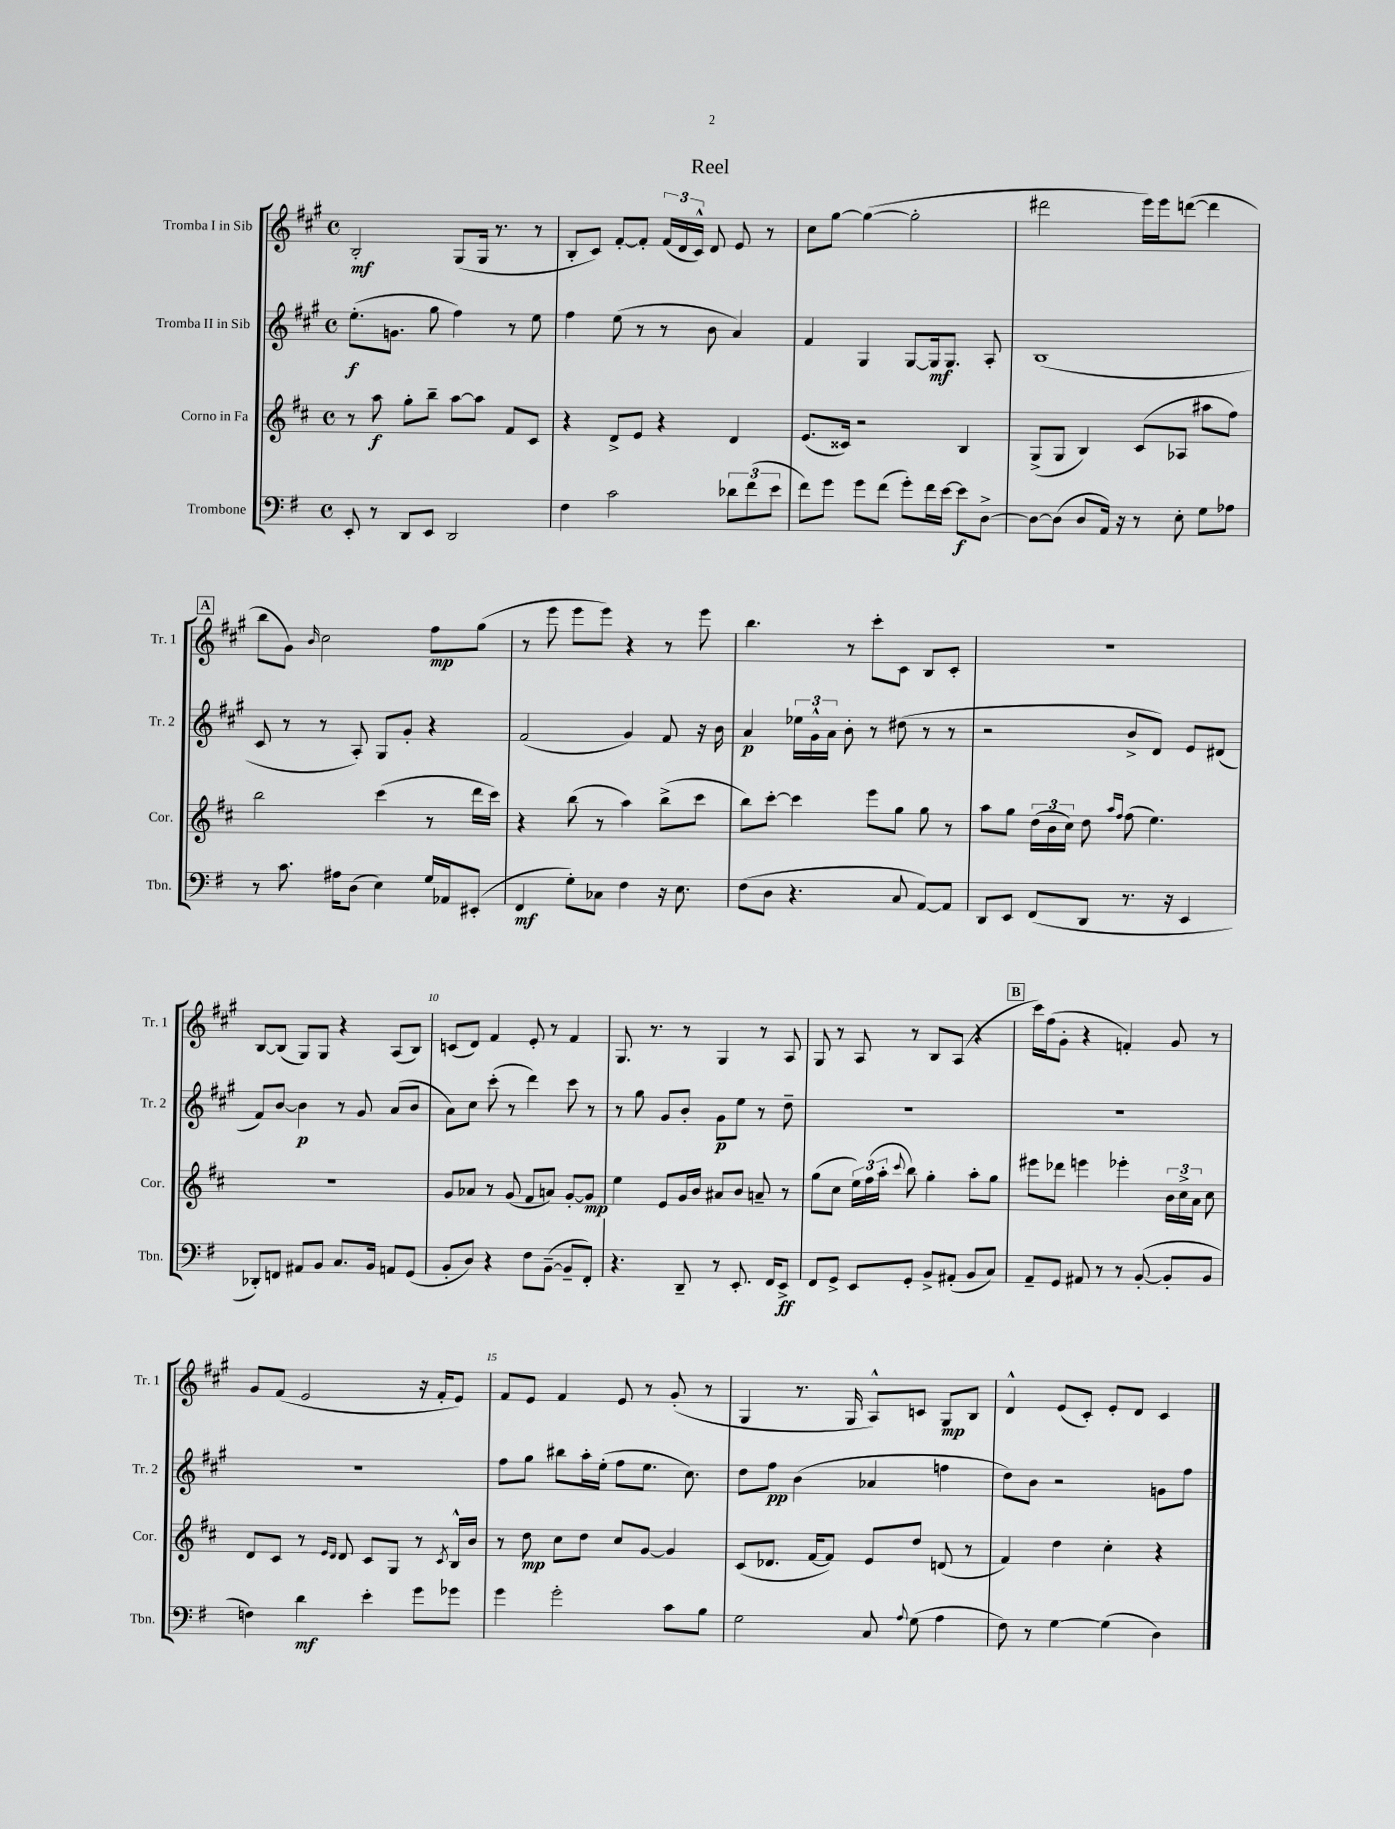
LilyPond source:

\header { title = "Reel" }
<<
\new StaffGroup <<
\new Staff = "s0" \with { instrumentName = "Tromba I in Sib" shortInstrumentName = "Tr. 1" } {
    \clef treble \key a \major \defaultTimeSignature \time 4/4
    \autoBeamOff b2-.\mf gis8[( gis16] r8. r8 |
    b8[-. cis'8]) fis'8[~-. fis'8]-. \tuplet 3/2 { fis'16[( d'16 cis'16]-^) } d'8 e'8 r8 |
    cis''8[ gis''8]~ gis''4~( gis''2-. |
    dis'''2 e'''16[) e'''16 d'''8]~( d'''4 |
    \mark \markup { \box "A" } b''8[ gis'8]) \grace { b'16 } cis''2 fis''8[\mp gis''8]( |
    r8 e'''8 e'''8[ e'''8]) r4 r8 e'''8 |
    b''4. r8 cis'''8[-. cis'8] b8[ cis'8]-. |
    R1 |
    b8[~ b8]( gis8[) gis8] r4 a8[( b8]) |
    c'8[( d'8]) fis'4 e'8-. r8 fis'4 |
    gis8. r8. r8 gis4 r8 a8 |
    gis8 r8 a8 r8 b8[ a8]( r4 |
    \mark \markup { \box "B" } cis'''16[) fis''16( gis'8]-. r4 f'4-.) gis'8 r8 |
    gis'8[ fis'8]( e'2 r16 fis'16[-. e'8]) |
    fis'8[ e'8] fis'4 e'8 r8 gis'8-.( r8 |
    gis4 r8. gis16 a8[-^) c'8] gis8[\mp b8] |
    d'4-^ e'8[( cis'8]-.) e'8[-. d'8] cis'4 \bar "|." |
}
\new Staff = "s1" \with { instrumentName = "Tromba II in Sib" shortInstrumentName = "Tr. 2" } {
    \clef treble \key a \major \defaultTimeSignature \time 4/4
    \autoBeamOff e''8.[-.\f( g'8.] gis''8 fis''4) r8 e''8 |
    fis''4 e''8( r8 r8 b'8 a'4) |
    fis'4 gis4 gis8[~ gis16\mf gis8.] a8-. |
    b1( |
    \mark \markup { \box "A" } cis'8 r8 r8 a8-.) gis8[ gis'8]-. r4 |
    fis'2( gis'4) fis'8 r16 b'16 |
    a'4\p \tuplet 3/2 { ees''16[ gis'16-^ a'16] } b'8-. r8 dis''8( r8 r8 |
    r2 b'8[-> d'8]) e'8[ dis'8]( |
    fis'8[) b'8]~ b'4\p r8 gis'8 a'8[( b'8] |
    a'8[) cis''8] cis'''8-.( r8 d'''4) cis'''8 r8 |
    r8 gis''8 gis'8[ b'8]-. gis'8[\p e''8] r8 d''8-- |
    R1 |
    \mark \markup { \box "B" } R1 |
    R1 |
    fis''8[ gis''8] bis''8[ a''16-. e''16]-.( fis''8[ e''8.] cis''8.) |
    d''8[ fis''8]\pp b'4( aes'4 f''4 |
    d''8[) b'8] r2 g'8[ fis''8] \bar "|." |
}
\new Staff = "s2" \with { instrumentName = "Corno in Fa" shortInstrumentName = "Cor." } {
    \clef treble \key d \major \defaultTimeSignature \time 4/4
    \autoBeamOff r8 a''8\f g''8[-. b''8]-- a''8[~ a''8] fis'8[ cis'8] |
    r4 d'8[-> e'8] r4 d'4 |
    e'8.[( cisis'16]) r2 b4 |
    g8[->( g8] b4) cis'8[( aes8] ais''8[ fis''8]) |
    \mark \markup { \box "A" } b''2 cis'''4( r8 d'''16[ cis'''16]) |
    r4 b''8( r8 a''4) b''8[->( cis'''8] |
    b''8[) cis'''8]~-. cis'''4 e'''8[ g''8] g''8 r8 |
    a''8[ g''8] \tuplet 3/2 { d''16[( b'16 cis''16]) } d''8 \grace { a''16[ fis''16] } fis''8( e''4.) |
    R1 |
    g'8[ aes'8] r8 g'8( fis'8[ a'8]) g'8[~-. g'8]\mp |
    e''4 e'8[ g'16 b'16] ais'8[ b'8] a'8-- r8 |
    g''8[( cis''8] \tuplet 3/2 { e''16[) fis''16( a''16]-. } \appoggiatura { cis'''8 } b''8) g''4-. a''8[-. g''8] |
    \mark \markup { \box "B" } eis'''8[ des'''8] e'''4 ees'''4-. \tuplet 3/2 { b'16[ cis''16-> a'16] } cis''8 |
    d'8[ cis'8] r8 \grace { e'16[ d'16] } d'8 cis'8[ g8] r8 \acciaccatura { cis'8 } b16[-^ b'16] |
    r8 d''8\mp cis''8[ d''8] cis''8[ g'8]~ g'4 |
    cis'8[( des'8.] fis'16[~ fis'8]) e'8[ d''8] d'8( r8 |
    fis'4) d''4 cis''4-. r4 \bar "|." |
}
\new Staff = "s3" \with { instrumentName = "Trombone" shortInstrumentName = "Tbn." } {
    \clef bass \key g \major \defaultTimeSignature \time 4/4
    \autoBeamOff e,8-. r8 d,8[ e,8] d,2 |
    fis4 c'2 \tuplet 3/2 { des'8[ fis'8( e'8] } |
    fis'8[) g'8] g'8[ fis'8]( g'8[-.) fis'16 e'16]~ e'8[\f d8]~-> |
    d8[~ d8]( d8[ a,16]) r16 r8 e8-. g8[ aes8] |
    \mark \markup { \box "A" } r8 c'8. ais16[ d8]( e4) g16[ aes,16 eis,8]-.( |
    fis,4\mf g8[-.) ces8] fis4 r16 e8. |
    fis8[( d8] r4. c8 a,8[~) a,8] |
    d,8[ e,8] fis,8[( d,8] r8. r16 e,4 |
    des,8[-.) f,8] ais,8[ b,8] c8.[ b,16] a,8[ g,8]( |
    b,8[-. d8]) r4 fis8[ b,8]~--( b,8[-- fis,8]-.) |
    r4. d,8-- r8 e,8.-. fis,16[ e,8]->\ff |
    fis,8[ g,8]-> e,8[ g,8]-. b,8[-> ais,8]-.( b,8[ c8]) |
    \mark \markup { \box "B" } a,8[-- g,8] ais,8 r8 r8 b,8~-.( b,8[-. b,8] |
    f4) d'4\mf e'4-. g'8[ ges'8] |
    g'4 g'2-. c'8[ b8] |
    g2 c8 \appoggiatura { a8 } g8( a4 |
    fis8) r8 g4~ g4( d4) \bar "|." |
}
>>
>>
\layout { \context { \Score \override BarNumber.break-visibility = ##(#f #t #t) barNumberVisibility = #(every-nth-bar-number-visible 5) } }
